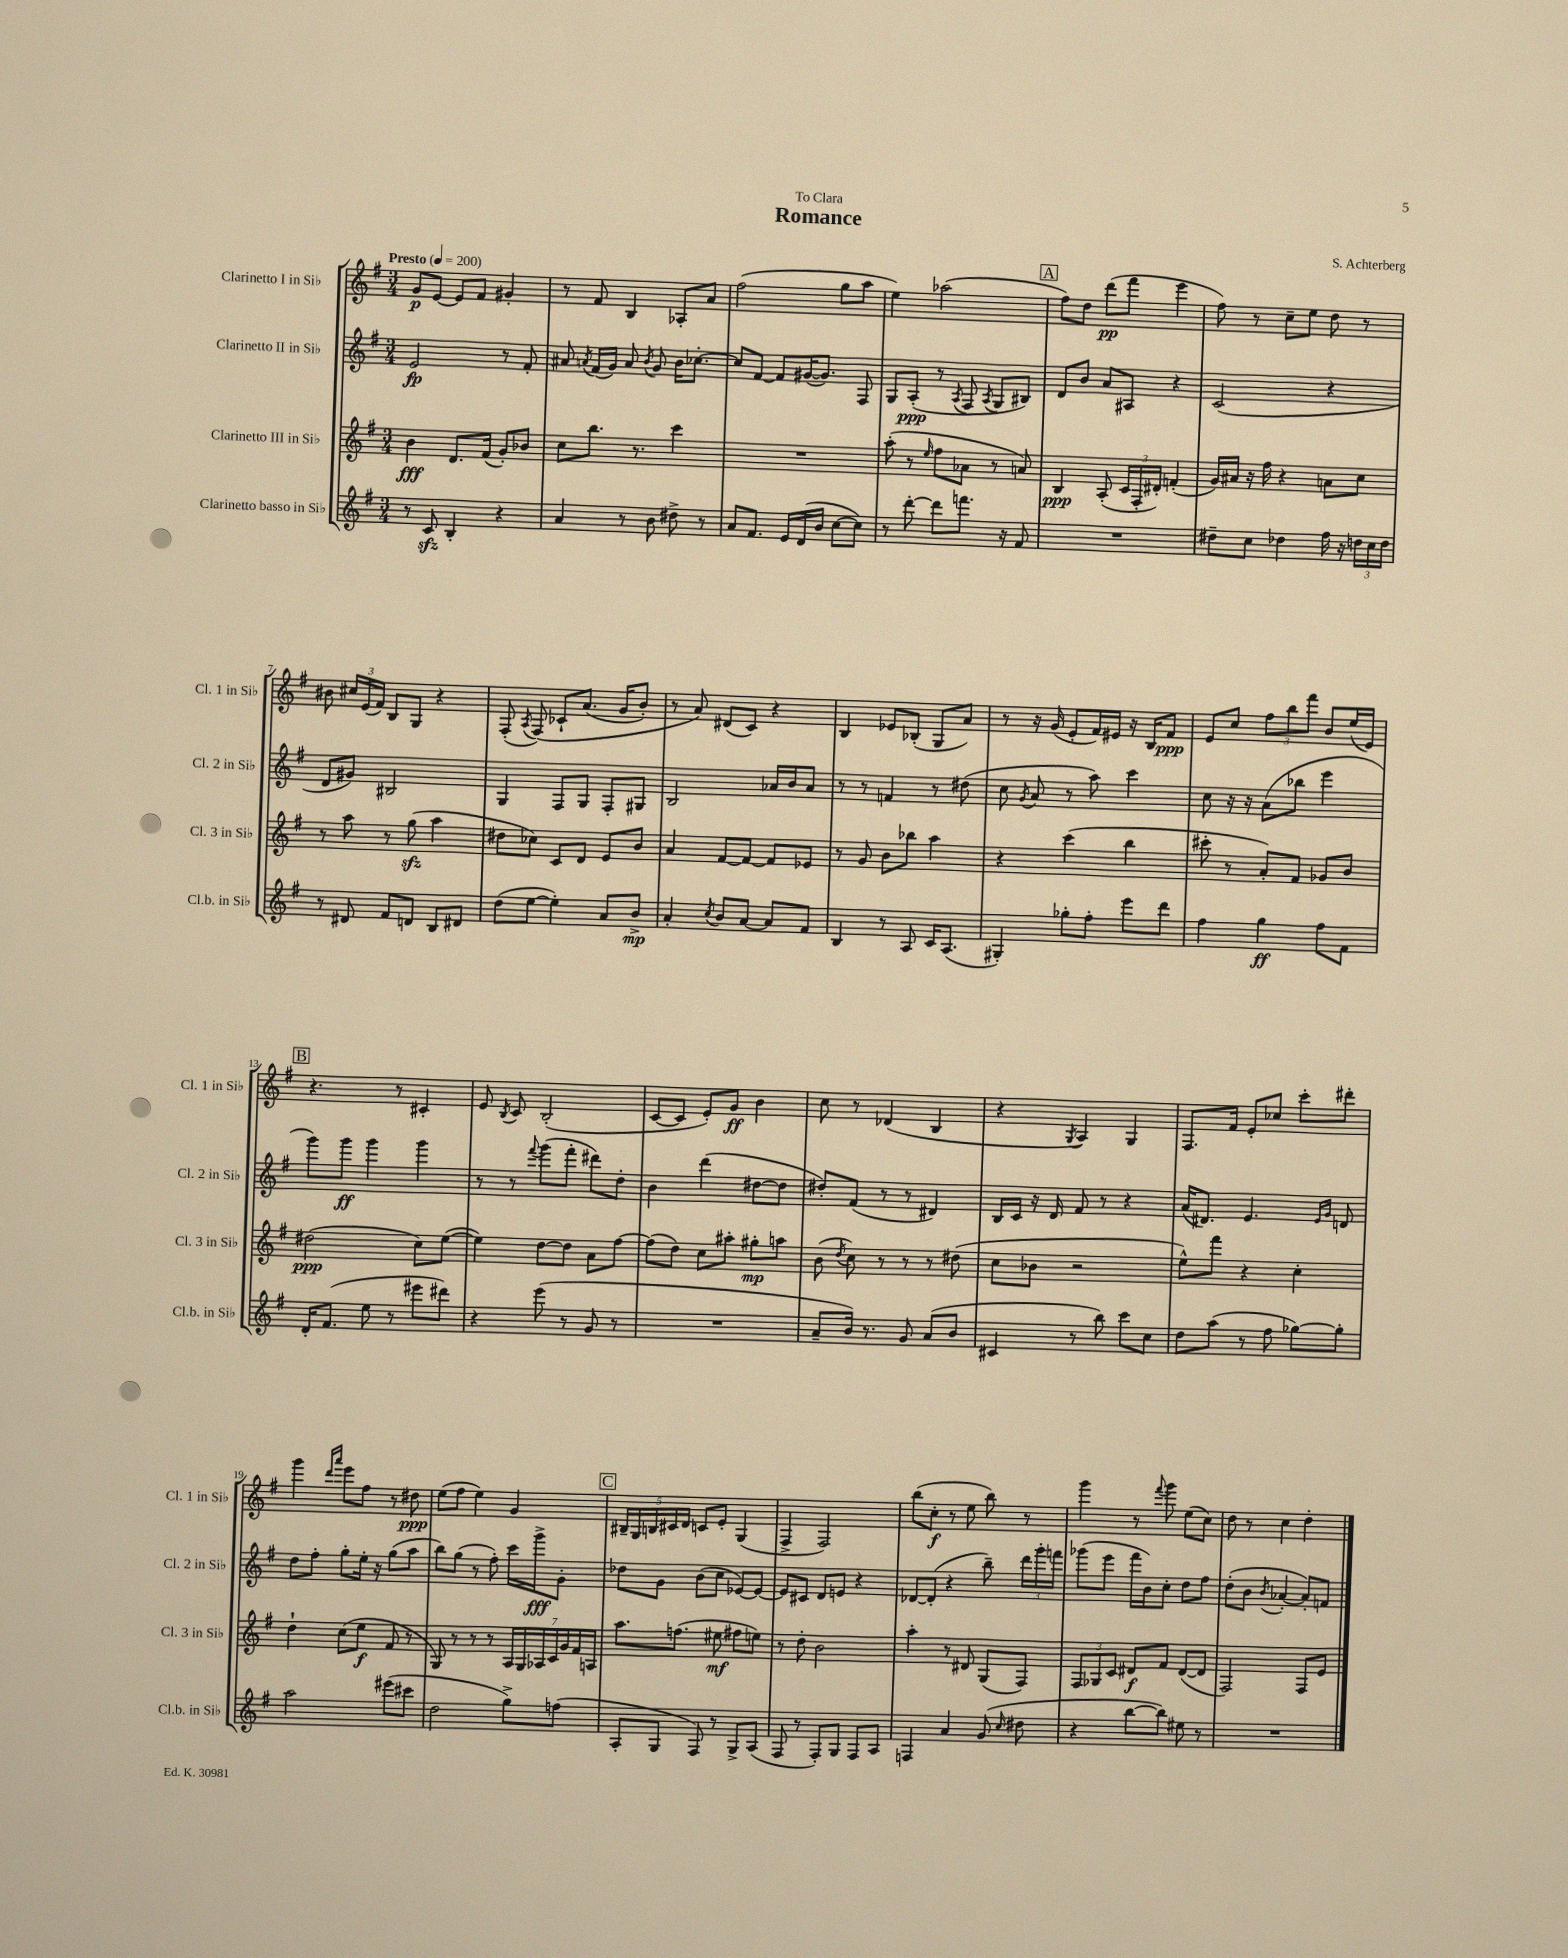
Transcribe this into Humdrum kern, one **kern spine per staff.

**kern	**dynam	**kern	**dynam	**kern	**dynam	**kern	**dynam
*part4	*part4	*part3	*part3	*part2	*part2	*part1	*part1
*staff4	*staff4	*staff3	*staff3	*staff2	*staff2	*staff1	*staff1
*I"Clarinetto basso in Si♭	*	*I"Clarinetto III in Si♭	*	*I"Clarinetto II in Si♭	*	*I"Clarinetto I in Si♭	*
*I'Cl.b. in Si♭	*	*I'Cl. 3 in Si♭	*	*I'Cl. 2 in Si♭	*	*I'Cl. 1 in Si♭	*
*clefG2	*	*clefG2	*	*clefG2	*	*clefG2	*
*k[f#]	*	*k[f#]	*	*k[f#]	*	*k[f#]	*
*M3/4	*	*M3/4	*	*M3/4	*	*M3/4	*
*MM200	*	*MM200	*	*MM200	*	*MM200	*
=1	=1	=1	=1	=1	=1	=1	=1
!	!	!	!	!	!	!LO:TX:a:B:t=Presto	!
8r	.	4b\	fff	2e/	fp	8g/L	p
8czz/	.	.	.	.	.	[8e/J	.
4B'/	.	8.d/L	.	.	.	8e/L]	.
.	.	.	.	.	.	8f#/J	.
.	.	(16f#/Jk	.	.	.	.	.
4r	.	8g'/L)	.	8r	.	4g#X'/	.
.	.	8b-X/J	.	8f#'/	.	.	.
=2	=2	=2	=2	=2	=2	=2	=2
4a/	.	8cc\L	.	8a#X/	.	8r	.
.	.	.	.	8qan/	.	.	.
.	.	8.bb\J	.	(16f#/LL	.	8f#/	.
.	.	.	.	16g/JJ)	.	.	.
8r	.	.	.	8a/	.	4B/	.
.	.	8.r	.	.	.	.	.
.	.	.	.	8qb/	.	.	.
8b\	.	.	.	8g/	.	.	.
8dd#X^\	.	4ccc\	.	16b\KL	.	8A-X'/L	.
.	.	.	.	[8.cc-X'\J	.	.	.
8r	.	.	.	.	.	8a/J	.
=3	=3	=3	=3	=3	=3	=3	=3
8a/L	.	2.r	.	8cc-/L]	.	(2ff#\	.
8.f#/J	.	.	.	[8f#/J	.	.	.
.	.	.	.	8f#/L]	.	.	.
16e/LL	.	.	.	.	.	.	.
(16d/	.	.	.	([16g#X/K	.	.	.
16b/JJ	.	.	.	8.g#/J])	.	.	.
[8cc\L	.	.	.	.	.	8gg\L	.
8cc\J])	.	.	.	8F#/	.	8aa\J	.
=4	=4	=4	=4	=4	=4	=4	=4
8r	.	(8aa'\	.	8G/L	.	4ee\)	.
[8ddd'\	.	8r	.	(8A'/J	ppp	.	.
.	.	16qqee/	.	.	.	.	.
8ddd\L]	.	8ff#\L	.	8r	.	(2aa-X\	.
.	.	.	.	8qA/	.	.	.
8.fffn\J	.	8a-X\J	.	8F#/	.	.	.
.	.	.	.	8qA/	.	.	.
.	.	8r	.	8G/L	.	.	.
16r	.	.	.	.	.	.	.
8f#/	.	8an/)	.	8B#X/J)	.	.	.
!!LO:REH:place=s1:t=A
=5	=5	=5	=5	=5	=5	=5	=5
2.r	.	4B/	ppp	8d/L	.	8ff#\L)	.
.	.	.	.	8b/J	.	8dd\J	.
.	.	(8A'/	.	8a/L	.	(8ddd\L	pp
.	.	24c/LL	.	8A#X/J	.	8fff#\J	.
.	.	24F#'/	.	.	.	.	.
.	.	24d#X'/JJ)	.	.	.	.	.
.	.	(4fn'/	.	4r	.	4eee\	.
=6	=6	=6	=6	=6	=6	=6	=6
8dd#X~\L	.	16g/LL)	.	(2c/	.	8ff#\)	.
.	.	16a#X/JJ	.	.	.	.	.
8cc\J	.	16r	.	.	.	8r	.
.	.	16ff#\	.	.	.	.	.
4dd-X\	.	4r	.	.	.	8cc~\L	.
.	.	.	.	.	.	8ee\J	.
16ff#\	.	8an\L	.	4r	.	8dd\	.
16r	.	.	.	.	.	.	.
24ddn\LL	.	8cc\J	.	.	.	8r	.
24cc\	.	.	.	.	.	.	.
24dd\JJ	.	.	.	.	.	.	.
!!LO:LB:g=z
=7	=7	=7	=7	=7	=7	=7	=7
8r	.	8r	.	8d/L	.	8b#X\	.
8d#X/	.	8aa\	.	8g#X/J)	.	24cc#X/LL	.
.	.	.	.	.	.	(24e/	.
.	.	.	.	.	.	24f#/JJ)	.
8f#/L	.	8r	.	2B#X/	.	8B/L	.
8dn/J	.	(8ggzz\	.	.	.	8G/J	.
8B/L	.	4aa\	.	.	.	4r	.
8d#X/J	.	.	.	.	.	.	.
=8	=8	=8	=8	=8	=8	=8	=8
(8dd\L	.	8dd#X\L	.	4G/	.	(8F#'/	.
.	.	.	.	.	.	8qA/	.
[8ee\J	.	8cc-X\J)	.	.	.	(8F#/)	.
4ee'\])	.	8c/L	.	8F#/L	.	8c-X`/L	.
.	.	8d/J	.	8G/J	.	(8.a/J	.
8a/L	.	8e/L	.	8F#'/L	.	.	.
.	.	.	.	.	.	16g/KL	.
8b^/J	mp	8b/J	.	8G#X/J	.	8b'/J)	.
=9	=9	=9	=9	=9	=9	=9	=9
4a'/	.	4a/	.	2B/	.	8r	.
.	.	.	.	.	.	8a/)	.
8qcc/	.	.	.	.	.	.	.
8b/L	.	[8f#/L	.	.	.	(8d#X/L	.
[8a/J	.	8f#/J_	.	.	.	8c/J)	.
8a/L]	.	8f#/L]	.	16a-X/LL	.	4r	.
.	.	.	.	16b/J	.	.	.
8f#/J	.	8e-X/J	.	8a-/J	.	.	.
=10	=10	=10	=10	=10	=10	=10	=10
4B/	.	8r	.	8r	.	4B/	.
.	.	8g/	.	8r	.	.	.
8r	.	8b\L	.	4fn/	.	8e-X/L	.
8A/	.	8bb-X\J	.	.	.	(8B-X'/J	.
16c/KL	.	4aa\	.	8r	.	8G/L	.
(8.A/J	.	.	.	.	.	.	.
.	.	.	.	(8dd#X\	.	8a/J)	.
=11	=11	=11	=11	=11	=11	=11	=11
4G#X'/)	.	4r	.	8cc\	.	8r	.
.	.	.	.	8qg/	.	.	.
.	.	.	.	8a/	.	16r	.
.	.	.	.	.	.	(16g/	.
8gg-X'\L	.	(4ccc\	.	8r	.	8e'/L	.
8ff#'\J	.	.	.	8aa\)	.	16f#/L)	.
.	.	.	.	.	.	16e#X/JJ	.
8eee\L	.	4bb\	.	4ccc\	.	16r	.
.	.	.	.	.	.	16B/KL	.
8ddd\J	.	.	.	.	.	8f#/J	ppp
=12	=12	=12	=12	=12	=12	=12	=12
4ff#\	.	8ccc#X'\	.	8cc\	.	8e/L	.
.	.	8r	.	16r	.	8cc/J	.
.	.	.	.	16r	.	.	.
4gg\	ff	8a'/L)	.	(8a\L	.	12ff#\L	.
.	.	.	.	.	.	12bb\	.
.	.	8f#/J	.	8bb-X\J	.	.	.
.	.	.	.	.	.	12fff#\J	.
8ff#\L	.	8g-X/L	.	4eee\	.	8b/L	.
8f#\J	.	8b/J	.	.	.	(16ee/L	.
.	.	.	.	.	.	16e/JJ)	.
!!LO:LB:g=z
!!LO:REH:place=s1:t=B
=13	=13	=13	=13	=13	=13	=13	=13
16d'/KL	.	(2dd#X\	ppp	8ggg\L)	.	4.r	.
(8.f#/J	.	.	.	.	.	.	.
.	.	.	.	8ggg\J	ff	.	.
8ee\	.	.	.	4ggg\	.	.	.
8r	.	.	.	.	.	8r	.
8eee#X\L	.	8cc\L)	.	4ggg\	.	4c#X'/	.
8ddd#X\J)	.	([8ee\J	.	.	.	.	.
=14	=14	=14	=14	=14	=14	=14	=14
4r	.	4ee\])	.	8r	.	8e/	.
.	.	.	.	.	.	8qB/	.
.	.	.	.	8r	.	8c/	.
.	.	.	.	8qqfff#/	.	.	.
(8eee\	.	[8dd\L	.	(8ggg\L	.	(2B'/	.
8r	.	8dd\J]	.	8fff#'\J	.	.	.
8g/	.	8a\L	.	8ddd#X\L)	.	.	.
8r	.	[8ff#\J	.	8dd'\J	.	.	.
=15	=15	=15	=15	=15	=15	=15	=15
2.r	.	(8ff#\L]	.	4b\	.	[8c/L	.
.	.	8dd\J)	.	.	.	8c/J]	.
.	.	8cc\L	.	(4ddd\	.	8e'/L)	.
.	.	8aa#X'\J	.	.	.	8g/J	ff
.	.	8gg#X'\L	mp	[8dd#X\L	.	4b\	.
.	.	8aan\J	.	8dd#\J]	.	.	.
=16	=16	=16	=16	=16	=16	=16	=16
8a~/L	.	(8b\	.	8dd#X'/L)	.	8cc\	.
.	.	8qdd/	.	.	.	.	.
16b/Jk)	.	8cc\)	.	(8f#/J	.	8r	.
8.r	.	.	.	.	.	.	.
.	.	8r	.	8r	.	(4d-X/	.
8g/	.	8r	.	8r	.	.	.
(8a/L	.	8r	.	4d#X/)	.	4B/	.
8b/J	.	(8dd#X\	.	.	.	.	.
=17	=17	=17	=17	=17	=17	=17	=17
4c#X/	.	8cc\L	.	16B/LL	.	4r	.
.	.	.	.	16c/JJ	.	.	.
.	.	8b-X\J	.	16r	.	.	.
.	.	.	.	16d/	.	.	.
.	.	.	.	.	.	8qG/	.
8r	.	2r	.	8f#/	.	4A/)	.
8bb\)	.	.	.	8r	.	.	.
8ccc\L	.	.	.	4r	.	4G/	.
8cc\J	.	.	.	.	.	.	.
=18	=18	=18	=18	=18	=18	=18	=18
8dd\L	.	8ee^^\L)	.	(16a/KL	.	8.F#/L	.
.	.	.	.	8.d#X/J)	.	.	.
(8aa\J	.	8fff#\J	.	.	.	.	.
.	.	.	.	.	.	16f#/Jk	.
8r	.	4r	.	4.e/	.	8e'/L	.
8ff#\	.	.	.	.	.	8cc-X/J	.
[8gg-X\L)	.	4cc'\	.	.	.	8ccc'\L	.
.	.	.	.	16qqe/LL	.	.	.
.	.	.	.	16qqg/JJ	.	.	.
8gg-'\J]	.	.	.	8dn/	.	8ddd#X'\J	.
!!LO:LB:g=z
=19	=19	=19	=19	=19	=19	=19	=19
2aa\	.	4dd`\	.	8dd\L	.	4ggg\	.
.	.	.	.	8ff#'\J	.	.	.
.	.	.	.	.	.	16qqddd/LL	.
.	.	.	.	.	.	16qqaaa/JJ	.
.	.	(8cc\L	.	8gg'\L	.	8eee\L	.
.	.	8ee\J	f	16ee'\Jk	.	8ff#\J	.
.	.	.	.	16r	.	.	.
(8eee#X\L	.	8f#/	.	(8gg\L	.	8r	.
8ccc#X\J	.	8r	.	8aa\J	.	8dd#X\	ppp
=20	=20	=20	=20	=20	=20	=20	=20
2dd\	.	8G/)	.	8bb\L)	.	(8ee\L	.
.	.	8r	.	(8gg\J	.	8ff#\J	.
.	.	8r	.	8r	.	4ee\)	.
.	.	8r	.	8ff#'\)	.	.	.
8gg^\L)	.	28A/LL	.	16ccc\LL	.	4g/	.
.	.	28G/	.	.	.	.	.
.	.	.	.	16ggg^\J	fff	.	.
.	.	28A-X/	.	.	.	.	.
.	.	28c/	.	.	.	.	.
(8ffn\J	.	.	.	8g'\J	.	.	.
.	.	28g/	.	.	.	.	.
.	.	28f#/	.	.	.	.	.
.	.	28An/JJ	.	.	.	.	.
!!LO:REH:place=s1:t=C
=21	=21	=21	=21	=21	=21	=21	=21
8A'/L	.	8.aa\L	.	8dd-X\L	.	20B#X~/LL	.
.	.	.	.	.	.	20G/	.
.	.	.	.	.	.	20Bn/	.
8G/J	.	.	.	8g\J	.	.	.
.	.	.	.	.	.	20c#X/	.
.	.	(8.ffn\J	.	.	.	.	.
.	.	.	.	.	.	20d/JJ	.
8F#/)	.	.	.	(8b\L	.	8cn/L	.
8r	.	8ee#X\	mf	8cc\J	.	8e'/J	.
8G^/L	.	8ff#X\L	.	[8e-X/L)	.	(4G/	.
(8A/J	.	8een\J)	.	8e-/J_	.	.	.
=22	=22	=22	=22	=22	=22	=22	=22
8F#/	.	8r	.	8e-/L]	.	4F#^/	.
8r	.	8dd'\	.	8c#X/J	.	.	.
8F#'/L)	.	2b\	.	8d/L	.	2F#/)	.
8G/J	.	.	.	8en/J	.	.	.
8F#/L	.	.	.	4r	.	.	.
8A/J	.	.	.	.	.	.	.
=23	=23	=23	=23	=23	=23	=23	=23
4Fn/	.	4aa'\	.	[8d-X/L	.	(8bb\L	.
.	.	.	.	(8d-'/J]	.	8cc'\J	f
4a/	.	8r	.	4r	.	8r	.
.	.	8d#X/	.	.	.	8ee\	.
(8g/	.	(8G/L	.	8bb~\)	.	8bb\)	.
16qqcc/	.	.	.	.	.	.	.
8dd#X\	.	8F#/J)	.	24ddd\LL	.	8r	.
.	.	.	.	24ggg'\	.	.	.
.	.	.	.	24fffn\JJ	.	.	.
=24	=24	=24	=24	=24	=24	=24	=24
4r	.	12F#/L	.	(8ggg-X\L	.	4ggg\	.
.	.	12G-X/	.	.	.	.	.
.	.	.	.	8eee\J	.	.	.
.	.	12c/J	.	.	.	.	.
[8bb\L	.	8d#X/L	f	16fff#\LL	.	8r	.
.	.	.	.	16b\J)	.	.	.
.	.	.	.	.	.	8qqfff#/	.
8bb\J])	.	8f#/J	.	8cc'\J	.	8ggg\	.
8ee#X\	.	([8d#/L	.	8dd\L	.	(8ee\L	.
8r	.	8d#/J]	.	8ff#\J	.	8cc\J)	.
=25	=25	=25	=25	=25	=25	=25	=25
2.r	.	2F#/)	.	(8dd'\L	.	8dd\	.
.	.	.	.	8b\J	.	8r	.
.	.	.	.	8qb/	.	.	.
.	.	.	.	[4a-X'/	.	4cc\	.
.	.	8F#/L	.	8a-'/L])	.	4dd'\	.
.	.	8e/J	.	8fn/J	.	.	.
==	==	==	==	==	==	==	==
*-	*-	*-	*-	*-	*-	*-	*-
